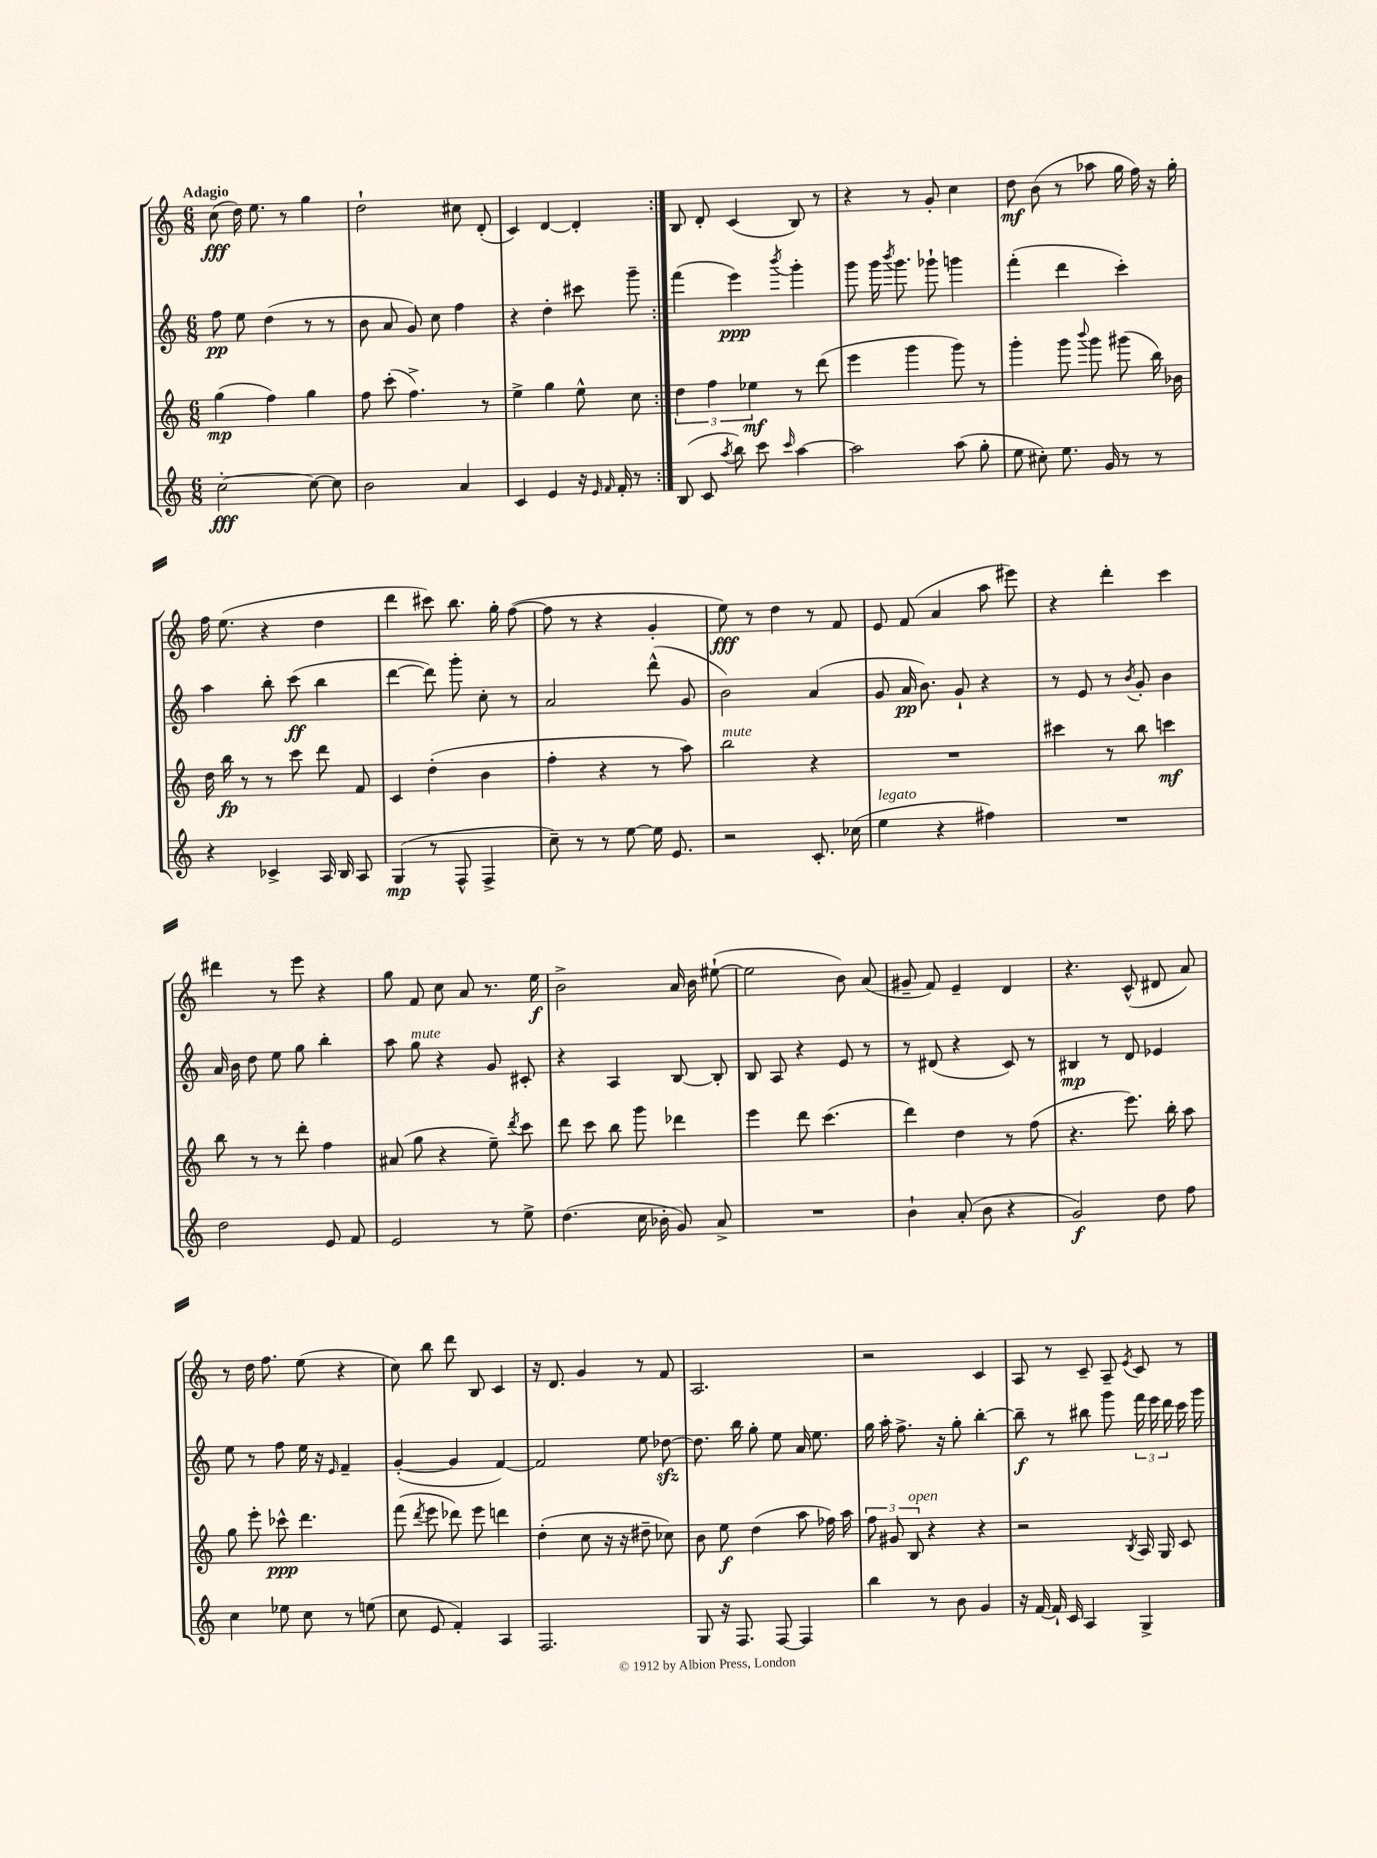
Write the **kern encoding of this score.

**kern	**kern	**kern	**kern
*staff4	*staff3	*staff2	*staff1
*clefG2	*clefG2	*clefG2	*clefG2
*k[]	*k[]	*k[]	*k[]
*M6/8	*M6/8	*M6/8	*M6/8
[2cc'\	(4gg\	8ff\	(8cc\
.	.	8ee\	16dd\)
.	.	.	8.ee\
.	4ff\)	(4dd\	.
.	.	.	8r
8cc\_	4gg\	8r	4gg\
8cc\]	.	8r	.
=	=	=	=
2b\	8ff\	8b\	2dd`\
.	(8ccc'\	8a/	.
.	4.ff^\)	8g/)	.
.	.	8cc\	.
4a/	.	4ff\	8cc#\
.	8r	.	(8d'/
=	=	=	=
4c/	4ee^\	4r	4c/)
4e/	4gg\	4dd'\	[4d/
16r	8ee^^\	8ccc#\	4d'/]
16qqe/	.	.	.
16qqf/	.	.	.
16f'/	.	.	.
8r	8cc\	8ggg~\	.
=:|!	=:|!	=:|!	=:|!
(8B/	6dd\	(4fff\	8B/
8c/	.	.	8d'/
.	6ff\	.	.
8qaa/	.	.	.
8bb\)	.	4eee\)	(4c/
.	6ee-\	.	.
8ccc\	.	.	.
16qqccc/	.	8qbbb/	.
[4aa\	8r	4ggg'\	8B/)
.	(8ddd\	.	8r
=	=	=	=
2aa\]	4eee\	8ggg\	4r
.	.	16ggg\	.
.	.	8qbbb/	.
.	.	8.ggg\	.
.	4ggg\	.	8r
.	.	8ggg-`\	8g'/
(8aa\	8ggg\)	4ggg\	4cc\
8gg'\	8r	.	.
=	=	=	=
8ee\	4ggg'\	(4fff'\	8dd\
8cc#'\)	.	.	(8b\
8.ee\	8ggg\	4ddd\	8r
.	8qqbbb/	.	.
.	8ggg\	.	8aa-\
16g/	.	.	.
8r	(8ggg#\	4ccc'\)	16gg\
.	.	.	16ff\)
8r	16bb\)	.	16r
.	16b-\	.	16gg'\
=	=	=	=
4r	16dd\	4aa\	16ff\
.	16bb\	.	(8.ee\
.	8r	.	.
4c-^/	8r	8bb'\	4r
.	8ccc\	(8ccc\	.
16A/	8ddd\	4bb\	4dd\
16B/	.	.	.
8A/	8f/	.	.
=	=	=	=
(4G/	4c/	[4ddd\	4ddd\
8r	(4dd'\	8ddd\])	8ccc#\)
8F^^/	.	8ggg'\	8.bb\
4F^/	4b\	8cc'\	.
.	.	.	16gg'\
.	.	8r	([8ff\
=	=	=	=
8cc~\)	4ff'\	2a/	8ff\]
8r	.	.	8r
8r	4r	.	4r
[8ee\	.	.	.
16ee\]	8r	(8ddd^^\	4g'/
8.e/	.	.	.
.	8aa\)	8g/	.
=	=	=	=
2r	2bb\	2b\)	8ee\)
.	.	.	8r
.	.	.	4dd\
8.c'/	4r	(4a/	8r
.	.	.	8f/
(16cc-\	.	.	.
=	=	=	=
4ee\	2.r	8g/	8e/
.	.	16a/	(8f/
.	.	8.b\)	.
4r	.	.	4a/
.	.	8g`/	.
4ff#\)	.	4r	8aa\
.	.	.	8eee#\)
=	=	=	=
2.r	4ccc#\	8r	4r
.	.	8e/	.
.	8r	8r	4ddd'\
.	.	8qb/	.
.	8bb\	8g'/	.
.	4ccc\	4b\	4ccc\
=	=	=	=
2dd\	8bb\	16a/	4ddd#\
.	.	16b\	.
.	8r	8dd\	.
.	8r	8ee\	8r
.	8ddd'\	8gg\	8eee\
8e/	4ff\	4bb'\	4r
8f/	.	.	.
=	=	=	=
2e/	(8a#/	8aa\	8gg\
.	8gg\	8gg\	8f/
.	4r	4r	8cc\
.	.	.	8a/
8r	8ee~\)	8g/	8.r
.	8qddd/	.	.
8ee^\	8ccc\	8c#'/	.
.	.	.	16ee\
=	=	=	=
(4.dd\	8ddd\	4r	2b^\
.	8ccc\	.	.
.	8bb\	4A/	.
16cc\	8ggg\	.	.
16b-'\	.	.	.
8g/)	4ddd-\	[8B/	16a/
.	.	.	16b\
8a^/	.	8B'/]	([8ee#`\
=	=	=	=
2.r	4eee\	8B/	2ee#\]
.	.	8A/	.
.	8ddd\	4r	.
.	(4.ccc\	.	.
.	.	8e/	8b\)
.	.	8r	(8a/
=	=	=	=
4b`\	4ddd\)	8r	8g#~/
.	.	(8d#/	8f/)
(8a'/	4dd\	4r	4e~/
8b\	.	.	.
4r	8r	8c/)	4d/
.	(8ff\	8r	.
=	=	=	=
2g/)	4.r	4B#/	4.r
.	.	8r	.
.	8.eee\)	8d/	(8c^^/
8dd\	.	4e-/	8d#/
.	16bb'\	.	.
8ff\	8aa\	.	8a/)
=	=	=	=
4cc\	8gg\	8ee\	8r
.	8eee'\	8r	16dd\
.	.	.	8.ff\
8ee-\	8ccc-^^\	8ff\	.
8cc\	4.ddd\	16ee\	(8ee\
.	.	16r	.
.	.	16qqe/	.
8r	.	4f~/	4r
(8ee\	.	.	.
=	=	=	=
8cc\	(8fff\	([4g'/	8cc\)
.	8qddd/	.	.
8e/	8eee\	.	8bb\
4f'/)	8ddd-\)	4g/]	8ddd\
.	8eee\	.	8B/
4A/	4ddd\	[4f/)	4c/
=	=	=	=
2.F/	(4dd'\	2f/]	16r
.	.	.	8.d/
.	8cc\	.	4g/
.	16r	.	.
.	16r	.	.
.	8dd#~\	8ee\	8r
.	8cc-\)	[8dd-\	8f/
=	=	=	=
8G/	8b\	8.dd-\]	2.A/
16r	8ee\	.	.
8.F/	.	16bb\	.
.	(4dd\	8gg'\	.
[8F/	.	8ee\	.
4F/]	8aa\	16a/	.
.	.	8.ee\	.
.	16ff-\)	.	.
.	16aa\	.	.
=	=	=	=
4bb\	12ff\	16gg\	2r
.	.	16aa'\	.
.	12g#/	.	.
.	.	8.ff^\	.
.	12B/	.	.
8r	4r	.	.
.	.	16r	.
8b\	.	8gg'\	.
4g/	4r	[4bb'\	4c/
=	=	=	=
16r	2r	8bb~\]	8A/
[16f/	.	.	.
16f`/]	.	8r	8r
16c/	.	.	.
4A/	.	8bb#\	8c~/
.	.	8ggg\	8A~/
.	8qB/	.	8qe/
4G^/	16A/	24fff\	8c/
.	.	24eee\	.
.	16G/	.	.
.	.	24ddd\	.
.	8c/	16ccc\	8r
.	.	16ggg\	.
==	==	==	==
*-	*-	*-	*-
